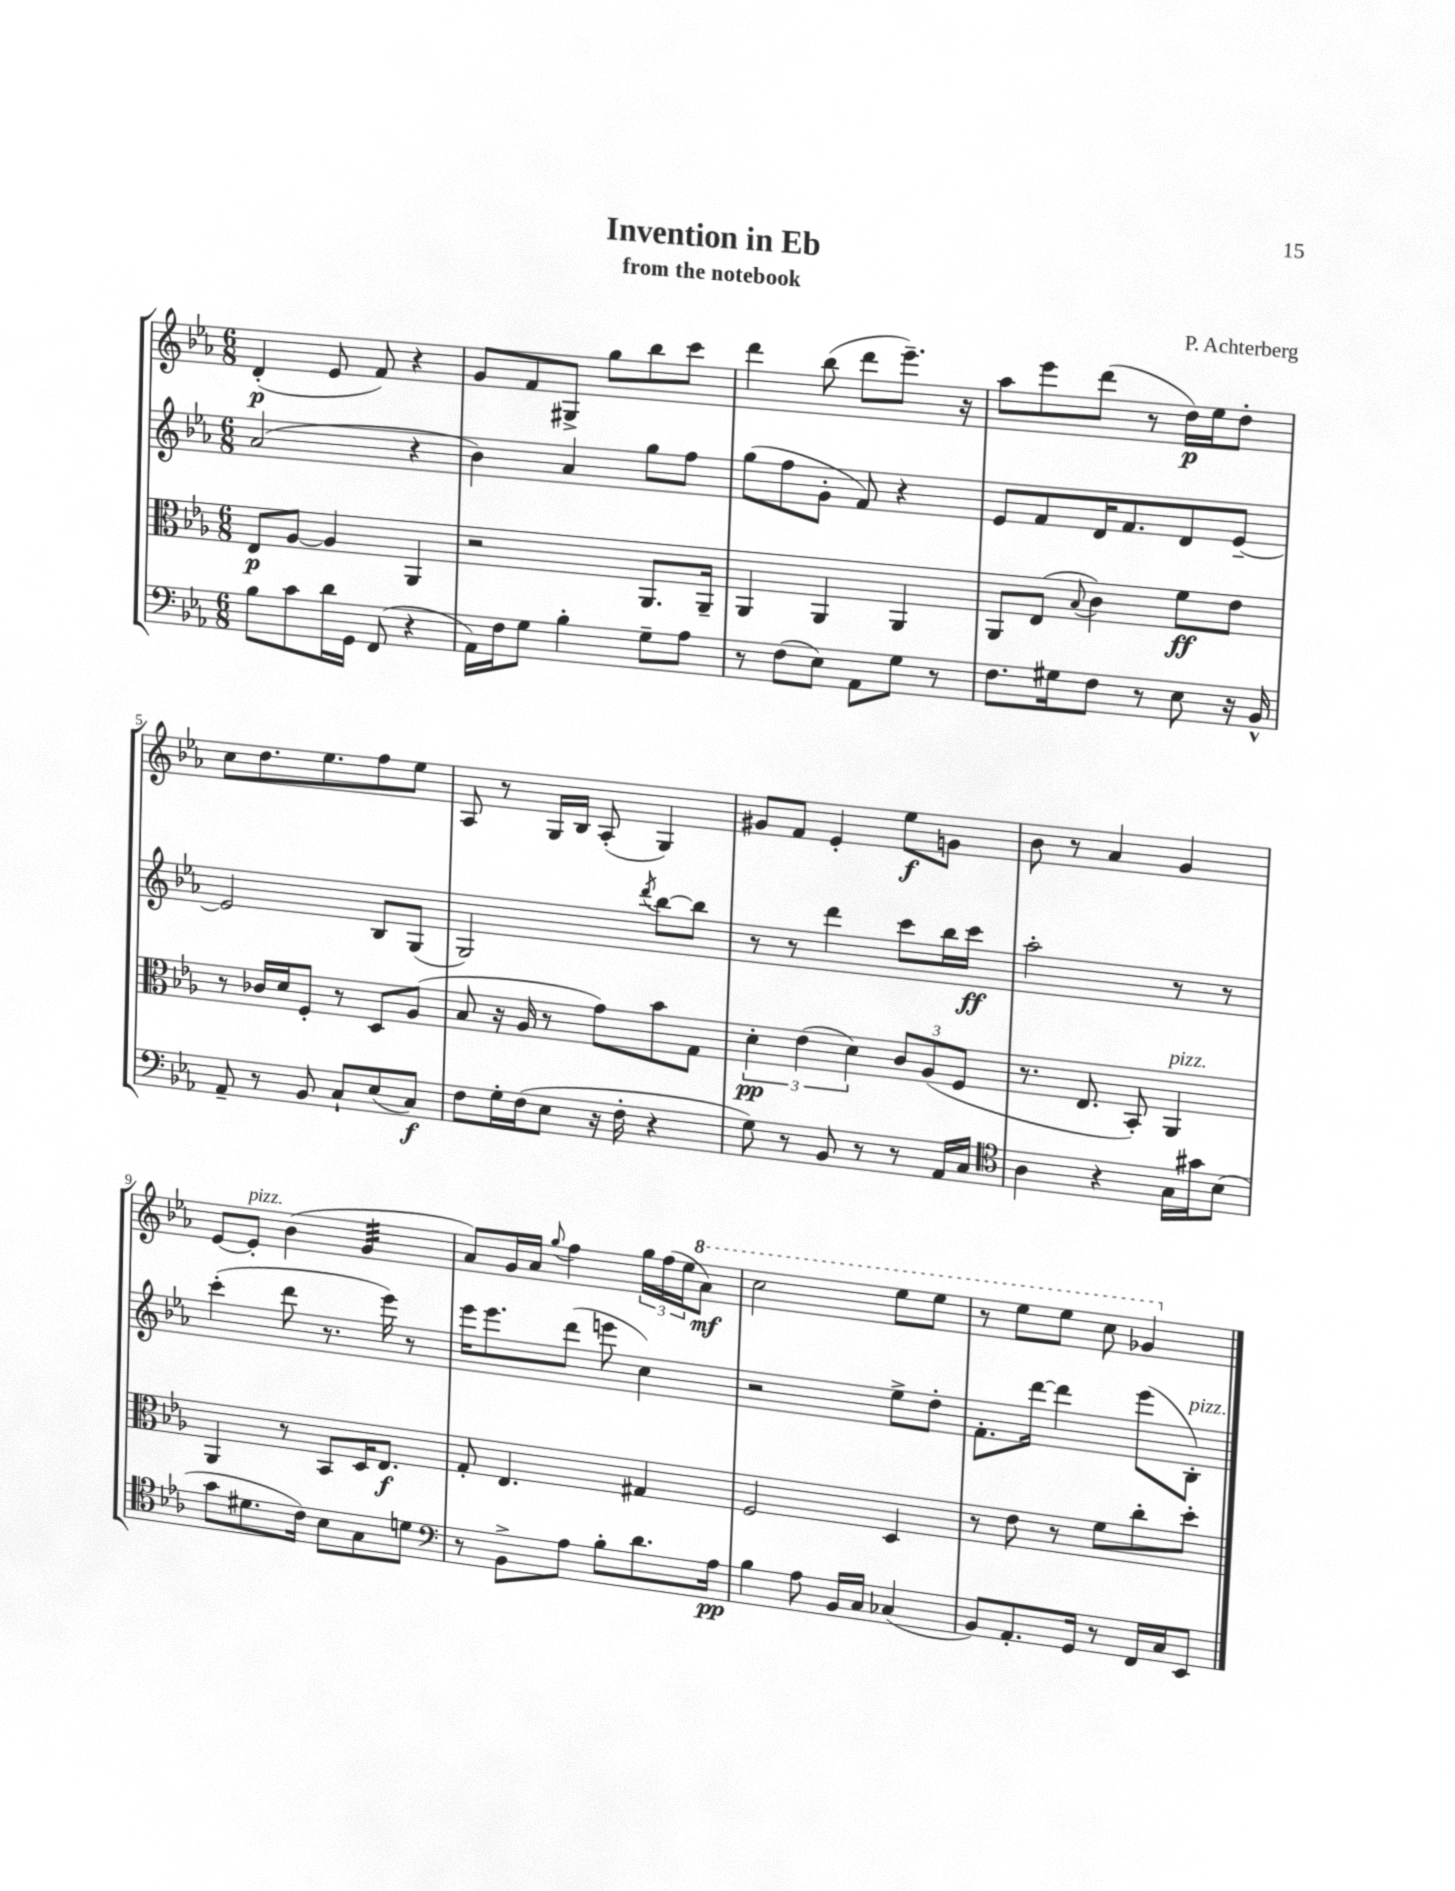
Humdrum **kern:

**kern	**kern	**kern	**kern
*staff4	*staff3	*staff2	*staff1
*clefF4	*clefC3	*clefG2	*clefG2
*k[b-e-a-]	*k[b-e-a-]	*k[b-e-a-]	*k[b-e-a-]
*M6/8	*M6/8	*M6/8	*M6/8
8B-	8E-	(2a-	(4d'
8c	[8A-	.	.
16d	4A-]	.	8e-
16GG	.	.	.
(8FF	.	.	8f)
4r	4AA-	4r	4r
=	=	=	=
16AA-)	2r	4b-)	8g
16F	.	.	.
8G	.	.	8f
4B-'	.	4a-	8G#^
.	.	.	8gg
8G~	8.AA-	8gg	8bb-
8A-	.	8ff	8ccc
.	16AA-~	.	.
=	=	=	=
8r	4AA-	(8gg	4ddd
(8F	.	8ff	.
8E-)	4AA-	8g'	(8bb-
8AA-	.	8f)	8ddd
8G	4AA-	4r	8.eee-~)
8r	.	.	.
.	.	.	16r
=	=	=	=
8.F	8AA-	8e-	8aa-
.	(8E-	8f	8eee-
16G#	.	.	.
.	8qqB-	.	.
8F	4c)	16d	(8ddd
.	.	8.f	.
8r	.	.	8r
8E-	8f	8d	16dd)
.	.	.	16ee-
16r	8e-	[8e-~	8dd'
16BB-^^	.	.	.
=	=	=	=
8AA-~	8r	2e-]	8cc
8r	16c-	.	8.dd
.	16d	.	.
8BB-	8F'	.	.
.	.	.	8.ee-
8C`	8r	.	.
(8E-	8D	8B-	8ff
8C)	(8A-	(8G	8ee-
=	=	=	=
8F	8B-	2G)	8A-
16G'	16r	.	8r
(16F	16A-	.	.
8E-	8r	.	16G
.	.	.	16B-
16r	8g)	.	(8A-'
16F'	.	.	.
.	.	8qddd	.
4r	8b-	[8bb-	4G)
.	8G	8bb-]	.
=	=	=	=
8G)	6d'	8r	8g#
8r	.	8r	8f
.	(6e-	.	.
8BB-	.	4ddd	4e-'
.	6d)	.	.
8r	.	.	.
8r	12c	8ccc	8ee-
.	(12A-	.	.
16AA-	.	16bb-	8g
.	12F	.	.
16C	.	16ccc	.
=	=	=	=
*clefC4	*	*	*
4A-	8.r	2aa-'	8b-
.	.	.	8r
.	8.E-	.	.
4r	.	.	4a-
.	8BB-')	.	.
16G	4AA-	8r	4g
16g#	.	.	.
(8B-	.	8r	.
=	=	=	=
8g	4AA-	(4ccc'	[8e-
8.d#	.	.	8e-']
.	8r	8ddd	(4b-
16c)	.	.	.
8B-	8BB-	8.r	.
8G	16D	.	4g
.	8.E-	16eee-)	.
8d	.	8r	.
=	=	=	=
*clefF4	*	*	*
8r	8G'	16eee-	8a-)
.	.	8.eee-	.
8BB-^	4.E-	.	16g
.	.	.	16a-
.	.	.	8qqgg
8A-	.	(8ddd	4ff
8B-'	.	8eee	.
8.d	4G#	4cc)	24gg
.	.	.	(24ff
.	.	.	24ee-
.	.	.	8aa-)
16A-	.	.	.
=	=	=	=
4B-	2F	2r	2ccc
8A-	.	.	.
16BB-	.	.	.
16C	.	.	.
(4C-	4D	8ee-^	8eee-
.	.	8dd'	8eee-
=	=	=	=
8BB-)	8r	8.f'	8r
8.AA-'	8e-	.	8eee-
.	.	[16ddd	.
.	8r	4ddd]	8eee-
16GG	.	.	.
8r	8f	.	8ccc
16FF	8cc'	(8eee-	4gg-
16C	.	.	.
8EE-	8dd'	8B-')	.
==	==	==	==
*-	*-	*-	*-
